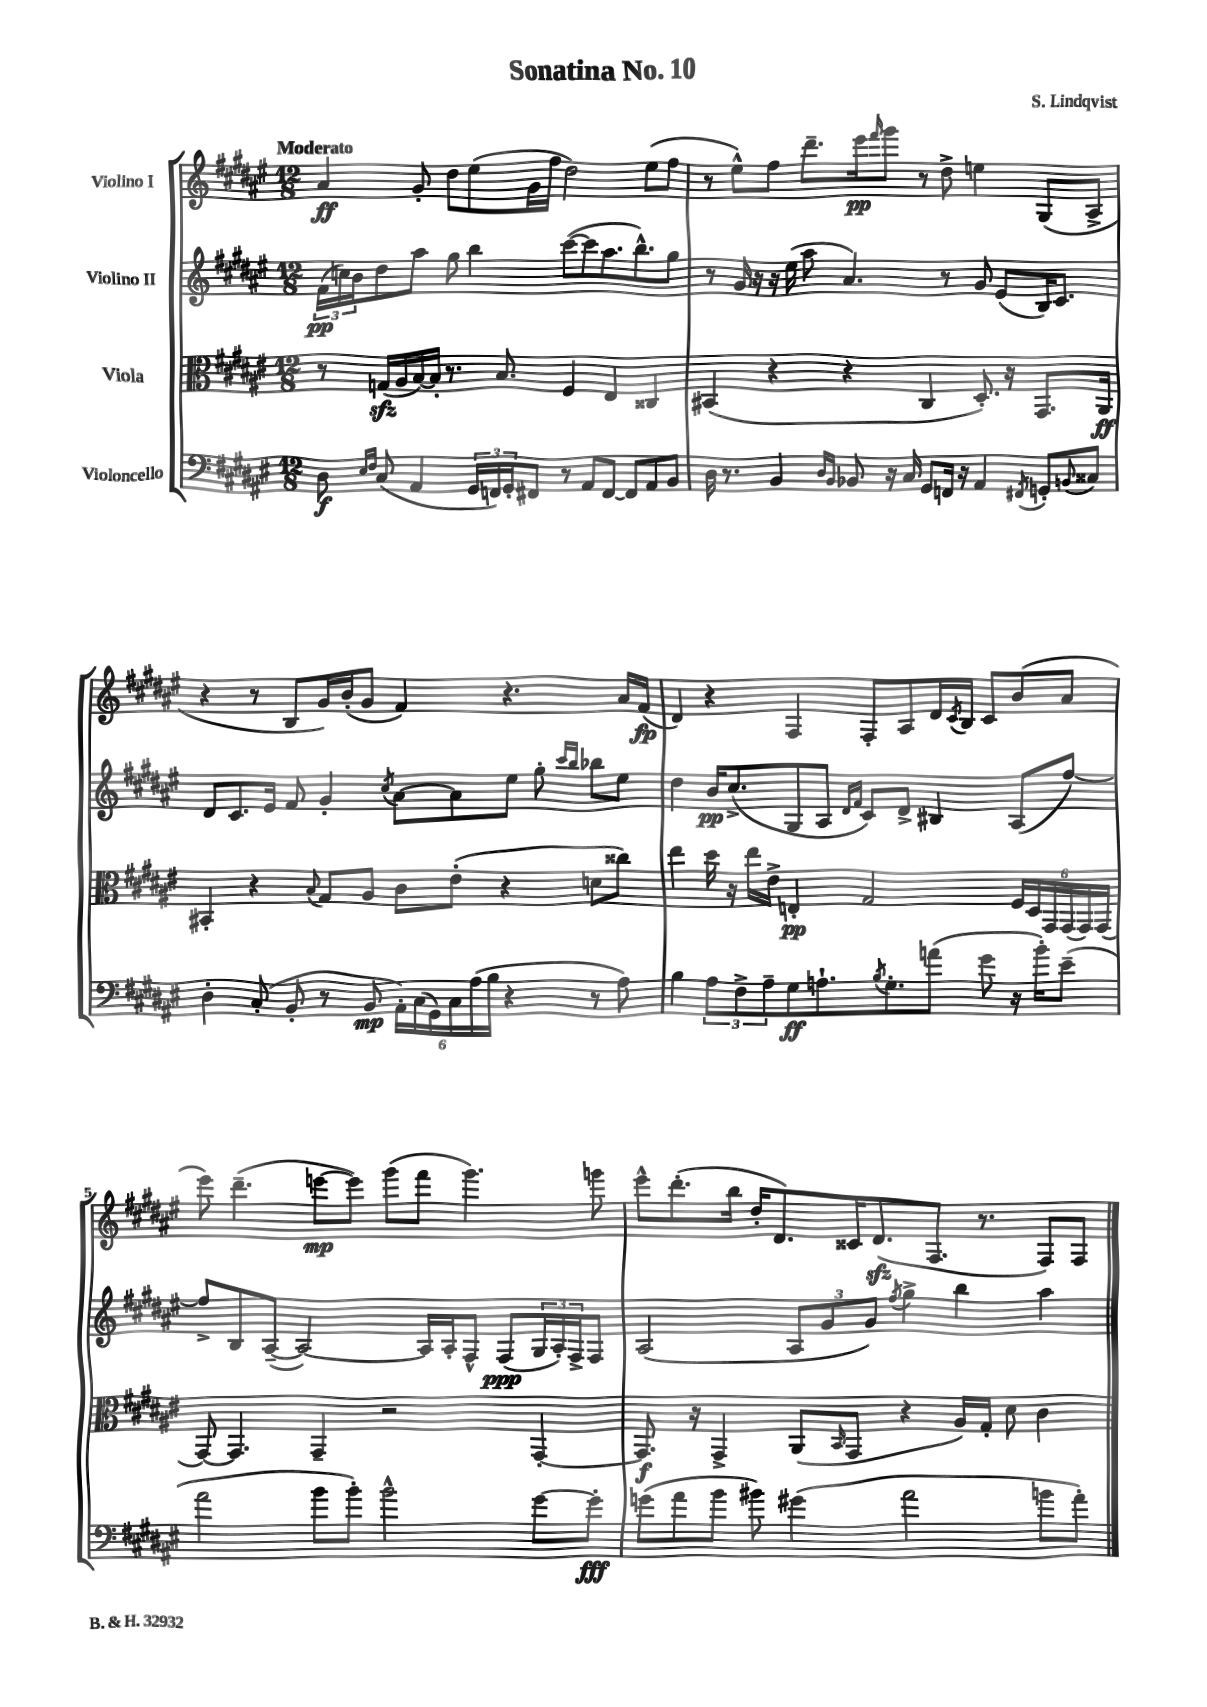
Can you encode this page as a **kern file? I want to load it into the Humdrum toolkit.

**kern	**kern	**kern	**kern
*staff4	*staff3	*staff2	*staff1
*clefF4	*clefC3	*clefG2	*clefG2
*k[f#c#g#d#a#e#]	*k[f#c#g#d#a#e#]	*k[f#c#g#d#a#e#]	*k[f#c#g#d#a#e#]
*M12/8	*M12/8	*M12/8	*M12/8
8D#\	8r	(24f#\LL	4a#/
.	.	24cc\)	.
.	.	24b\J	.
16qqE#/LL	.	.	.
16qqF#/JJ	.	.	.
(8C#/	(16G/LL	8dd#\	.
.	16A#/	.	.
4AA#/	[16B/)	8aa#\J	8g#'/
.	16B'/]JJ	.	.
.	8.r	8gg#\	8dd#\L
24GG#/LL	.	4bb\	(8ee#\
24FF/)	.	.	.
.	8.B/	.	.
24GG#'/J	.	.	.
8FF#/J	.	.	16g#\L
.	.	.	16ff#\JJ
8r	4F#/	([8ccc#\L	2dd#\)
8AA#/L	.	8ccc#\]	.
[8FF#/J	4E#/	8.aa#\	.
8FF#/]L	.	.	.
.	.	8.bb^^\)	.
8AA#/	4C##/	.	(8ee#\L
8BB/J	.	8gg#\J	8ff#\J
=	=	=	=
16D#\	(4BB#/	8r	8r
8.r	.	.	.
.	.	16g#/	8ee#^^\L)
.	.	16r	.
4BB/	4r	16r	8ff#\J
.	.	(16ee#\	.
.	.	8aa#\	8.ddd#~\L
16qqD#/LL	.	.	.
16qqBB/JJ	.	.	.
8BB-/	4r	4.a#/)	.
.	.	.	16eee#\k
.	.	.	16qqfff#/
16r	.	.	8ggg#\J
16C#/	.	.	.
8GG#/L	4C#/	.	8r
16FF/Jk	.	8r	8dd#^\
16r	.	.	.
4AA#/	8.D#'/)	8g#/	4ee\
.	.	(8e#/L	.
.	16r	.	.
8qFF#/	.	.	.
8GG'/L	8.GG#/L	16B/K)	(8G#/L
.	.	8.c#/J	.
8qqBB/	.	.	.
8C##/J	.	.	8A#^/J
.	16AA#/Jk	.	.
=	=	=	=
4D#'\	4BB#'/	8d#/L	4r
.	.	8.c#/	.
(8C#'/	4r	.	8r
.	.	16e#/Jk	.
8BB'/	.	8f#/	8B/L
.	8qqB/	.	.
8r	8G#/L	4g#'/	16g#/L)
.	.	.	(16b'/J
8BB/	8A#/J	.	8g#/J
.	.	8qcc#/	.
24AA#'\LL)	8c#\L	[8a#\L	4f#/)
(24C#\	.	.	.
24GG#\)	.	.	.
24C#\	(8e#'\J	8a#\]	.
(24A#\	.	.	.
24B\JJ	.	.	.
4r	4r	8ee#\J	4.r
.	.	8gg#'\	.
.	.	16qqccc#/LL	.
.	.	16qqbb/JJ	.
8r	8d\L	8bb-\L	.
8A#\)	8cc##\J)	8ee#\J	16a#/LL
.	.	.	(16f#/JJ
=	=	=	=
4B\	4ee#\	4dd#\	4d#/)
12A#\L	16dd#\	16b/LK	4r
.	16r	(8.cc#^/	.
12F#^\	.	.	.
.	16ee#\LL	.	.
12A#~\	.	.	.
.	16e#^\JJ	.	.
8G#\	4E'/	8G#/	4F#/
8.A`\	.	8A#/J	.
.	.	16qqd#/LL	.
.	.	16qqf#/JJ	.
.	2G#/	8c#/L)	8F#'/L
8qB/	.	.	.
8.G#'\	.	.	.
.	.	8d#^/J	8A#/
(8a\J	.	4B#/	16d#/L
.	.	.	8qc#/
.	.	.	16B/JJ
8g#\	.	.	8c#/L
16r	24F#/LL	(8A#/L	(8b/
.	24D#/	.	.
16b'\LK)	.	.	.
.	24GG#/	.	.
(8e#~\J	(24GG#/	[8ff#/J)	8a#/J
.	24GG#/)	.	.
.	(24GG#/JJ	.	.
=	=	=	=
2a#\	[8GG#/)	8ff#^/]L	8eee#\)
.	4.GG#/]	8B/	(4.ddd#~\
.	.	([8A#~/J	.
.	.	2A#/_)	.
8b\L	4GG#~/	.	[8eee\L
8b'\J)	.	.	8eee\]J)
2b^^\	2r	.	(8ggg#\L
.	.	16A#/]LL	8fff#\J
.	.	16A#'/J	.
.	.	8F#^^/J	4.ggg#\)
.	.	(8F#/L	.
[8g#\L	[4GG#'/	24G#/L	.
.	.	24A#'/)	.
.	.	24F#^/J	.
8g#'\]J	.	8F#/J	8ggg\
=	=	=	=
(8g\L	8.GG#/]	(2A#/	8eee#^^\L
8a#\	.	.	(8.ddd#'\
.	16r	.	.
8b\J	4GG#^/	.	.
.	.	.	16bb\Jk
8b#\)	.	.	16dd#'/LK
.	.	.	8.d#/)
(4g#\	(8AA#/L	12A#/L	.
.	.	12g#/	.
.	16qqBB/	.	.
.	8GG#/J	.	16c##/K
.	.	12g#/J)	.
.	.	.	(8.d#/
.	.	8qff#/	.
2a#\	4r	4gg#^\	.
.	.	.	8.F#/J
.	16A#/LL)	4bb\	.
.	16G#'/JJ	.	8.r
.	8d#\	.	.
8b\L	4c#\	4aa#\	8F#/L)
8a#'\J)	.	.	8F#/J
==	==	==	==
*-	*-	*-	*-
